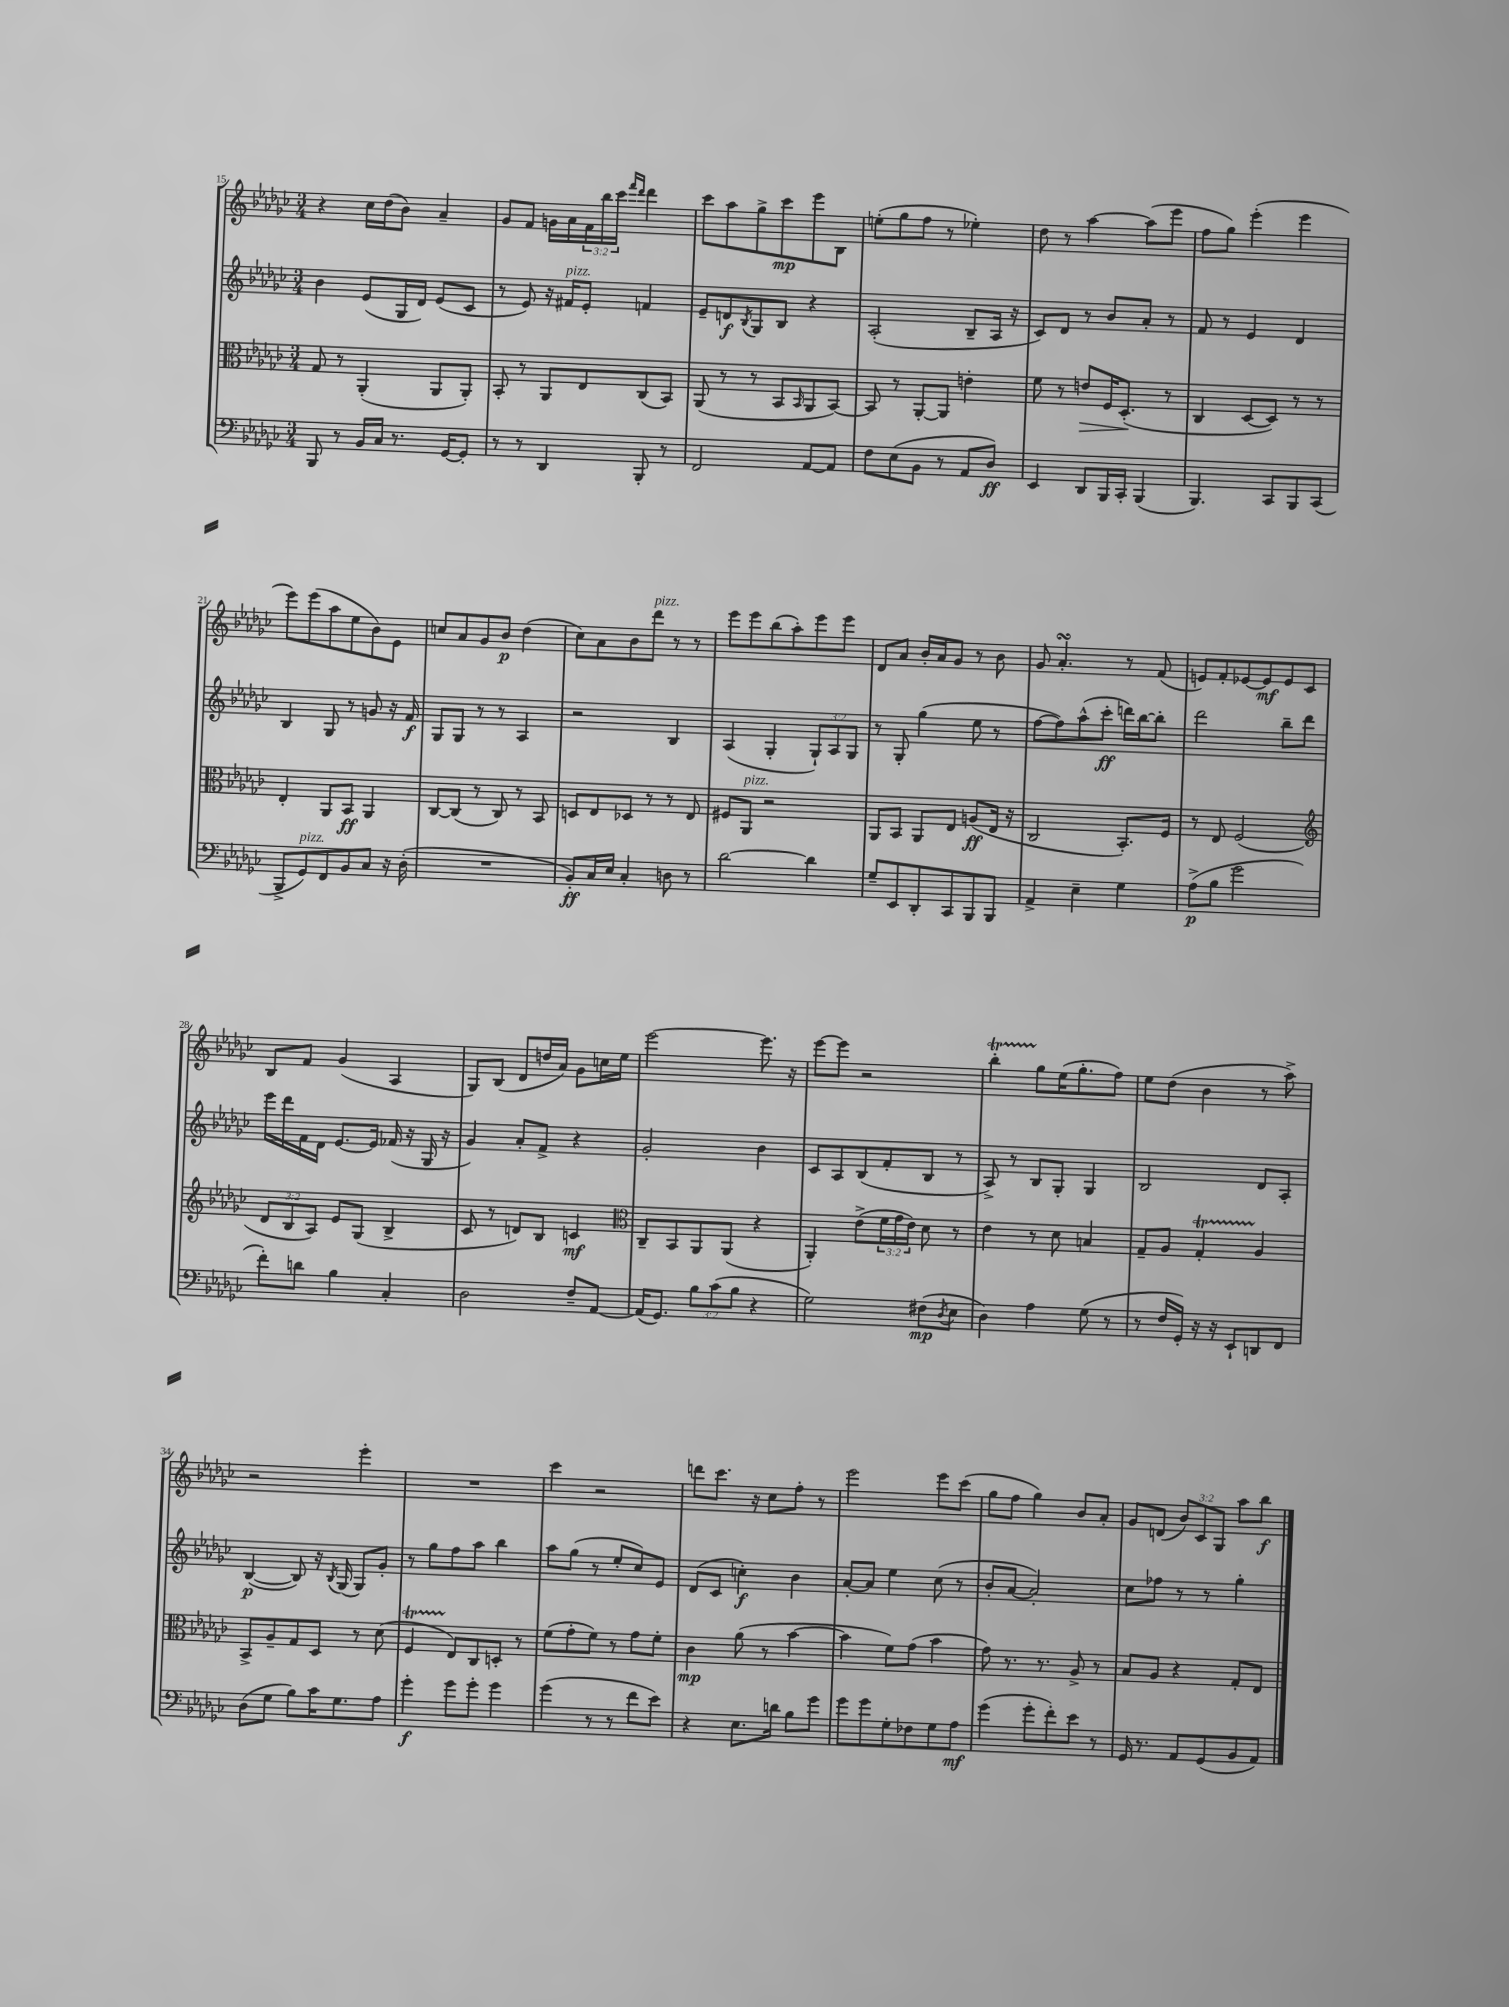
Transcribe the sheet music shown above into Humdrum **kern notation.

**kern	**kern	**kern	**kern
*staff4	*staff3	*staff2	*staff1
*clefF4	*clefC3	*clefG2	*clefG2
*k[b-e-a-d-g-c-]	*k[b-e-a-d-g-c-]	*k[b-e-a-d-g-c-]	*k[b-e-a-d-g-c-]
*M3/4	*M3/4	*M3/4	*M3/4
8BBB-/	8G-/	4b-\	4r
8r	8r	.	.
16BB-/LL	(4AA-'/	(8e-/L	16cc-\LL
16C-/JJ	.	.	(16dd-\J
8.r	.	16G-/L	8b-\J)
.	.	16d-/JJ)	.
.	8AA-/L	(8e-/L	4a-~/
[16GG-/LK	.	.	.
8GG-'/]J	8AA-'/J)	8c-/J	.
=	=	=	=
8r	8BB-'/	8r	8g-/L
8r	8r	8e-/)	8f/J
4DD-/	8AA-/L	16r	16g\LL
.	.	16f#/LK	16a-\
.	8E-/	8e-'/J	24f\
.	.	.	24bb-\
.	.	.	24ccc-\JJ
.	.	.	16qqfff/LL
.	.	.	16qqddd-/JJ
8BBB-'/	(8C-/	4f/	4ddd-\
8r	8BB-/J)	.	.
=	=	=	=
2FF/	(8AA-/	8e-~/L	8ccc-\L
.	8r	8d/	8aa-\
.	.	8qB-/	.
.	8r	8G-/	8gg-^\
.	8BB-/L	8B-/J	8ccc-\
.	16qqBB-/	.	.
[8AA-/L	8AA-/	4r	8eee-\
8AA-/]J	[8BB-/J)	.	8B-\J
=	=	=	=
8F\L	8BB-/]	(2A-'/	(8ee'\L
(8E-\	8r	.	8gg-\
8BB-\J	[8AA-'/L	.	8ff\J
8r	8AA-/]J	.	8r
8AA-/L	4e'\	8B-~/L	4ee-'\)
8D-/J)	.	16A-/Jk	.
.	.	16r	.
=	=	=	=
4EE-/	8f\	8c-/L)	8dd-\
.	8r	8d-/J	8r
8DD-/L	8e/L	8r	[4aa-\
16BBB-/L	16F/K	8b-/L	.
16CC-'/JJ	(8.D-'/J	.	.
(4BBB-/	.	8a-'/J	(8aa-\]L
.	8r	8r	8eee-\J
=	=	=	=
4.BBB-/)	4C-/	8f/	8ff\L
.	.	8r	8gg-\J)
.	[8D-/L	4e-/	(4eee-'\
8CC-/L	8D-/]J)	.	.
8BBB-/	8r	4d-/	4eee-\
(8CC-/J	8r	.	.
=	=	=	=
8BBB-^/L	4E-'/	4B-/	8eee-\L)
8GG-/)	.	.	(8eee-\
8FF/	8AA-/L	8G-/	8aa-\
8BB-/	8BB-/J	8r	8ee-\
8C-/J	4AA-/	8g/	8b-\)
16r	.	16r	8e-\J
(16D-'\	.	16f/	.
=	=	=	=
2.r	[8C-/L	8G-/L	8cc/L
.	(8C-/]J	8G-/J	8a-/
.	8r	8r	8g-/
.	8C-/)	8r	8b-/J
.	8r	4A-/	(4dd-\
.	8BB-/	.	.
=	=	=	=
8BB-'/L)	8D/L	2r	8cc-\L)
16C-/L	8E-/	.	8a-\
16E-/JJ	.	.	.
4C-'/	8D-/J	.	8b-\
.	8r	.	8ddd-\J
8D\	8r	4B-/	8r
8r	8E-/	.	8r
=	=	=	=
[2d-\	8F#/L	(4A-/	8eee-\L
.	8AA-/J	.	8eee-\
.	2r	4G-'/	(8bb-\
.	.	.	8aa-'\)
4d-\]	.	12G-`/L)	8eee-\
.	.	12A-/	.
.	.	.	8eee-\J
.	.	12G-/J	.
=	=	=	=
8G-~/L	8AA-/L	8r	8d-/L
8EE-/	8BB-/J	8G-'/	8a-/J
8DD-'/	8AA-/L	(4gg-\	16b-'/LL
.	.	.	16a-/J
8CC-/	8E-/J	.	8g-/J
8BBB-/	(8A/L	8ee-\	8r
8BBB-/J	16E-/Jk	8r	8b-\
.	16r	.	.
=	=	=	=
4AA-^/	2C-/	[8ff\L	8g-/
.	.	8ff\])	4.a-'/
4E-~\	.	(8aa-^^\	.
.	.	8ccc-'\J	.
4G-\	8.BB-'/L)	16ddd\LL)	8r
.	.	[16bb-\J	.
.	.	8bb-'\]J	(8f/
.	16F/Jk	.	.
=	=	=	=
(8A-^\L	8r	2ddd-\	8e/L)
8B-\J	8E-/	.	8f'/
2g-\	(2F/	.	[8e-/
.	.	.	8e-/]
.	.	8bb-~\L	8e-/
.	.	8ddd-\J	8c-/J
=	=	=	=
*	*clefG2	*	*
8f'\L)	12d-/L	16eee-\LL	8B-/L
.	.	16ddd-\	.
.	12B-/	.	.
8d\J	.	16f\	8f/J
.	12A-/J)	.	.
.	.	16d-\JJ	.
4B-\	8e-/L	[8.e-/L	(4g-/
.	(8G-/J	.	.
.	.	16e-/]Jk	.
4C-'/	4B-^/	(16f-/	4A-/
.	.	16r	.
.	.	16G-/	.
.	.	16r	.
=	=	=	=
2D-\	8c-/	4g-/)	8G-/L)
.	8r	.	(8B-/J
.	8d/L)	8a-'/L	8d-/L
.	8B-/J	8f^/J	16dd/L
.	.	.	16a-/JJ)
8F~/L	4c/	4r	8g-\L
[8AA-/J	.	.	16cc\L
.	.	.	16ee-\JJ
=	=	=	=
*	*clefC3	*	*
(16AA-/]LK	8C-~/L	2g-'/	[2eee-\
8.GG-/J)	.	.	.
.	8BB-/	.	.
12B-\L	8AA-/	.	.
(12c-\	.	.	.
.	(8AA-/J	.	.
12B-\J	.	.	.
4r	4r	4b-\	8.eee-\]
.	.	.	16r
=	=	=	=
2G-\)	4AA-'/)	8c-/L	[8eee-\L
.	.	8A-/	8eee-\]J
.	(8e-^\L	(8B-/	2r
.	24f\L	8f'/	.
.	24g-\	.	.
.	24e-\JJ)	.	.
(8F#\L	8d-\	8B-/J	.
8qD-/	.	.	.
8E-\J	8r	8r	.
=	=	=	=
4D-\)	4e-\	8A-^/)	4bb-'\
.	.	8r	.
4A-\	8r	8B-/L	8gg-\L
.	8d-\	8G-'/J	(16ee-\K
.	.	.	8.gg-'\
(8G-\	4B/	4G-/	.
8r	.	.	8ff\J)
=	=	=	=
8r	8G-~/L	2B-/	8ee-\L
16F/LL	8A-/J	.	(8dd-\J
16GG-'/JJ)	.	.	.
16r	4G-'/	.	4b-\
16r	.	.	.
8EE-`/L	.	.	.
8DD/	4A-/	8d-/L	8r
8FF/J	.	8A-'/J	8aa-^\)
=	=	=	=
(8D-\L	8BB-^/L	([4B-/	2r
8G-\J	8A-~/	.	.
8B-\L)	8G-/	8B-/])	.
16c-\K	8D-/J	16r	.
.	.	8qB-/	.
8.G-\	.	(16G-/	.
.	8r	8G-/L)	4eee-'\
8A-\J	(8d-\	8g-'/J	.
=	=	=	=
4g-'\	4F/	8r	2.r
.	.	8gg-\L	.
8g-\L	8E-/L)	8ff\	.
8g-'\J	8C-/	8aa-\J	.
4g-\	8D'/J	4bb-\	.
.	8r	.	.
=	=	=	=
(4g-\	(8f\L	8aa-\L	4ccc-\
.	8g-'\	(8gg-\J	.
8r	8f\J)	8r	2r
8r	8r	8ee-'/L	.
8f\L	8g-\L	8cc-/)	.
8e-\J)	8f'\J	8e-/J	.
=	=	=	=
4r	4c-\	(8d-/L	8ddd\L
.	.	8c-/J	8.ccc-\J
8.E-\L	(8a-\	4cc'\)	.
.	.	.	16r
.	8r	.	8cc-\L
16d\Jk	.	.	.
8B-\L	[4b-\	4b-\	8ff'\J
8g-\J	.	.	8r
=	=	=	=
8g-\L	4b-\]	[8a-'/L	2eee-\
8g-\	.	8a-/]J	.
8G-'\	8f\L)	4ee-\	.
8F-\	(8g-\J	.	.
8G-\	4b-\	(8cc-\	8eee-\L
8A-\J	.	8r	(8ccc-\J
=	=	=	=
(4g-\	8g-\)	8b-'/L	8gg-\L
.	8.r	[8a-/J	8ff\J
8g-'\L	.	2a-'/])	4gg-\)
.	8.r	.	.
8f'\)	.	.	.
8e-\J	8A-^/	.	8b-/L
8r	8r	.	8a-'/J
=	=	=	=
16GG-/	8B-/L	8cc-\L	8g-/L
8.r	.	.	.
.	8A-/J	8ff-\J	(8d/J
8AA-/L	4r	8r	12b-/L)
.	.	.	12c-/
(8GG-/	.	8r	.
.	.	.	12G-/J
8BB-/	8G-'/L	4gg-'\	8aa-\L
8AA-/J)	8E-/J	.	8bb-\J
==	==	==	==
*-	*-	*-	*-
